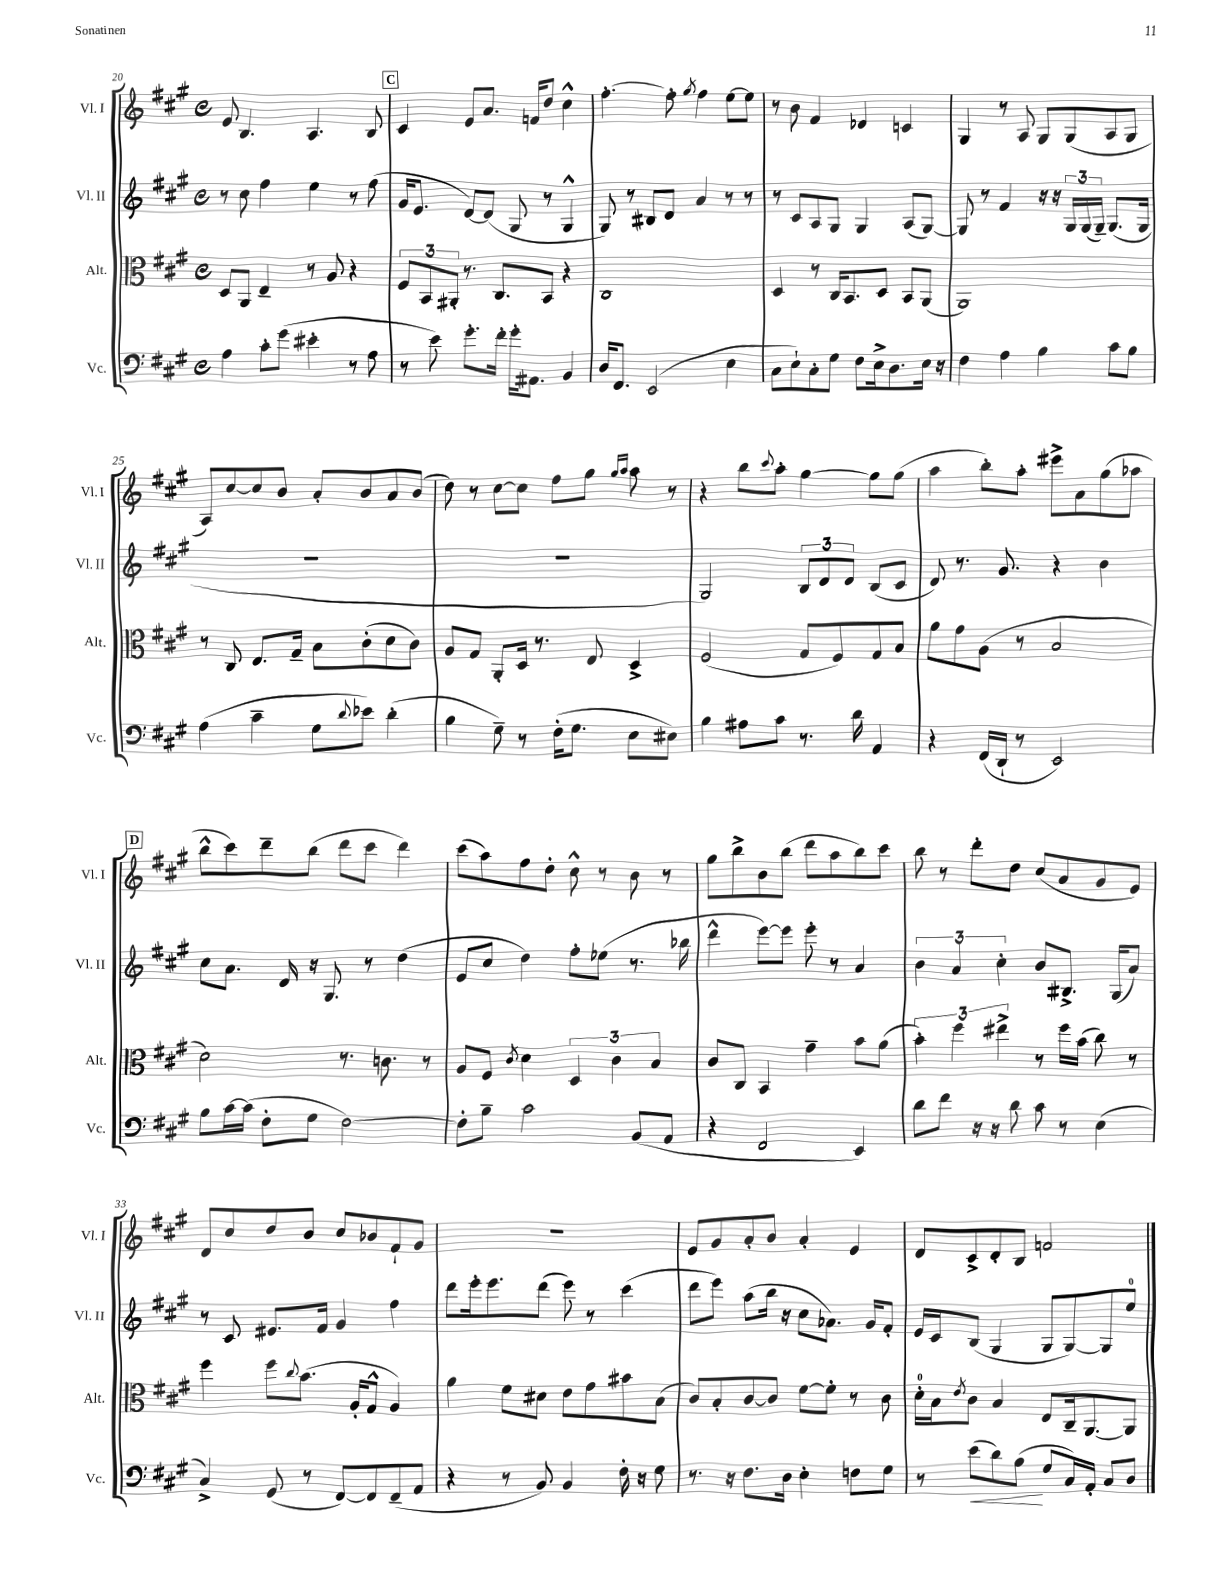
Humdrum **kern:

**kern	**dynam	**kern	**kern	**kern
*part4	*part4	*part3	*part2	*part1
*staff4	*staff4	*staff3	*staff2	*staff1
*I"Vc.	*	*I"Alt.	*I"Vl. II	*I"Vl. I
*I'Vc.	*	*I'Alt.	*I'Vl. II	*I'Vl. I
*clefF4	*	*clefC3	*clefG2	*clefG2
*k[f#c#g#]	*	*k[f#c#g#]	*k[f#c#g#]	*k[f#c#g#]
*M4/4	*	*M4/4	*M4/4	*M4/4
*met(c)	*	*met(c)	*met(c)	*met(c)
=20	=20	=20	=20	=20
4A\	.	8D/L	8r	8e/
.	.	8AA/J	8cc#\	4.B/
8c#'\L	.	4E~/	4ff#\	.
(8g#\J	.	.	.	.
4e#X'\	.	8r	4ee\	4.A/
.	.	8A/	.	.
8r	.	4r	8r	.
8A\	.	.	(8ff#\	8B/
!!LO:REH:place=s1:t=C
=21	=21	=21	=21	=21
8r	.	12F#/L	16g#/KL	4c#/
.	.	.	8.e/J	.
.	.	12BB/	.	.
8e\)	.	.	.	.
.	.	12AA#X'/J	.	.
8.g#'\L	.	8.r	[8d/L)	8e/L
.	.	.	(8d/J]	8.a/J
16f#'\Jk	.	8.C#/L	.	.
16g#'\KL	.	.	8G#/	.
8.AA#X\J	.	.	.	16fn/KL
.	.	8BB/J	8r	8dd/J
4BB/	.	4r	4G#^^/	4cc#^^\
=22	=22	=22	=22	=22
16D/KL	.	1C#	8G#/)	[4.ff#'\
8.FF#/J	.	.	.	.
.	.	.	8r	.
(2EE/	.	.	8B#X/L	.
.	.	.	8d/J	8ff#'\]
.	.	.	.	8qgg#/
.	.	.	4a/	4ff#\
4E\	.	.	8r	[8ee\L
.	.	.	8r	8ee\J]
=23	=23	=23	=23	=23
8C#\L	.	4D/	8r	8r
8E`\)	.	.	8c#/L	8b\
8C#'\	.	8r	8A/	4f#/
8G#\J	.	16C#/KL	8G#/J	.
.	.	8.BB/	.	.
8F#\L	.	.	4G#/	4d-X/
16E^\k	.	8D/J	.	.
8.D\	.	.	.	.
.	.	8BB/L	(8A/L	4cn/
16E\Jk	.	(8AA/J	[8G#/J)	.
16r	.	.	.	.
=24	=24	=24	=24	=24
4F#\	.	1AA)	8G#/]	4G#/
.	.	.	8r	.
4A\	.	.	4f#/	8r
.	.	.	.	8A/
4B\	.	.	16r	8G#/L
.	.	.	16r	.
.	.	.	24G#/LL	(8G#/
.	.	.	(24G#/	.
.	.	.	24G#~/JJ)	.
8c#\L	.	.	(8.G#/L	8A/
8B\J	.	.	.	8G#/J
.	.	.	16G#/Jk	.
!!LO:LB:g=z
=25	=25	=25	=25	=25
(4A\	.	8r	1r	8A/L)
.	.	8C#/	.	[8cc#/
4c#~\	.	8.E/L	.	8cc#/]
.	.	.	.	8b/J
.	.	16G#~/Jk	.	.
8G#\L	.	8B\L	.	8a'/L
8qqd/	.	.	.	.
8e-X\J)	.	(8c#'\	.	8b/
(4d'\	.	8d\	.	8a/
.	.	8c#\J)	.	(8b/J
=26	=26	=26	=26	=26
4B\	.	8A/L	1r	8dd\)
.	.	8G#/J	.	8r
8G#~\)	.	8AA'/L	.	[8cc#\L
8r	.	16D/Jk	.	8cc#\J]
.	.	8.r	.	.
(16F#'\KL	.	.	.	8ff#\L
8.G#\J	.	.	.	.
.	.	8E/	.	8gg#\J
.	.	.	.	16qqgg#/LL
.	.	.	.	16qqaa/JJ
8E\L	.	4D^/	.	8aa\
8E#X\J)	.	.	.	8r
=27	=27	=27	=27	=27
4B\	.	(2F#/	2G#/)	4r
8A#X\L	.	.	.	8bb\L
.	.	.	.	8qqccc#/
8c#\J	.	.	.	8aa'\J
8.r	.	8G#/L	12B/L	[4gg#\
.	.	.	12d/	.
.	.	8F#/)	.	.
.	.	.	12d/J	.
16d\	.	.	.	.
4AA/	.	8G#/	(8B/L	8gg#\L]
.	.	8B/J	8c#/J	(8gg#\J
=28	=28	=28	=28	=28
4r	.	8a\L	8d/)	4aa\
.	.	8g#\	8.r	.
(16FF#/LL	.	(8A\J	.	8bb'\L)
16DD`/JJ	.	.	8.g#/	.
8r	.	8r	.	8aa'\J
2EE/)	.	2B/	4r	8eee#X^\L
.	.	.	.	8a\
.	.	.	4b\	(8gg#\
.	.	.	.	8aa-X\J
!!LO:LB:g=z
!!LO:REH:place=s1:t=D
=29	=29	=29	=29	=29
8B\L	.	2d\)	8cc#\L	8bb^^\L
[16c#\L	.	.	8.a\J	8ccc#\)
(16c#\JJ]	.	.	.	.
8F#'\L	.	.	.	8ddd~\
.	.	.	16d/	.
8G#\J	.	.	16r	(8bb\J
.	.	.	8.G#/	.
[2F#\)	.	8.r	.	8ddd\L
.	.	.	8r	8ccc#\J
.	.	8.cn\	.	.
.	.	.	(4dd\	4ddd\)
.	.	8r	.	.
=30	=30	=30	=30	=30
8F#'\L]	.	8A/L	8e/L	(8ccc#\L
8B~\J	.	8F#/J	8cc#/J	8aa\)
.	.	8qc#/	.	.
2c#\	.	4d\	4dd\)	8ff#\
.	.	.	.	8dd'\J
.	.	6D/	8ff#'\L	8cc#^^\
.	.	.	(8ee-X\J	8r
.	.	6c#\	.	.
(8BB/L	.	.	8.r	8b\
.	.	6B/	.	.
8AA/J	.	.	.	8r
.	.	.	16bb-X\	.
=31	=31	=31	=31	=31
4r	.	8c#/L	4ddd^^\	8gg#\L
.	.	8C#/J	.	8bb^\
2FF#/	.	4BB/	[8eee\L)	8b\
.	.	.	8eee\J]	(8bb\J
.	.	4g#~\	8eee'\	8ddd\L
.	.	.	8r	8aa\
4EE/)	.	8b\L	4a/	8bb\)
.	.	(8a\J	.	8ccc#\J
=32	=32	=32	=32	=32
8d\L	.	6b'\)	6b\	8bb\
8f#\J	.	.	.	8r
.	.	6ff#\	6a/	.
16r	.	.	.	8ddd'\L
16r	.	.	.	.
.	.	6ee#X^\	6cc#'\	.
8d\	.	.	.	8dd\J
8c#\	.	8r	8b/L	(8cc#/L
8r	.	16ff#\LL	8.B#X^/J	8a/
.	.	(16b\JJ	.	.
(4E\	.	8cc#\)	.	8g#/
.	.	.	(16G#/KL	.
.	.	8r	8a/J)	8e/J)
!!LO:LB:g=z
=33	=33	=33	=33	=33
4C#^/)	.	4ff#\	8r	8d/L
.	.	.	8c#/	8cc#/
(8GG#/	.	8ff#\L	8.e#X/L	8dd/
.	.	8qqcc#/	.	.
8r	.	(8.b\J	.	8b/J
.	.	.	16f#/Jk	.
[8FF#/L)	.	.	4g#/	8cc#/L
.	.	16A'/KL	.	.
8FF#/]	.	8G#^^/J	.	8b-X/
(8FF#~/	.	4A/)	4ff#\	8f#`/
8AA/J	.	.	.	8g#/J
=34	=34	=34	=34	=34
4r	.	4a\	8ddd\L	1r
.	.	.	16eee'\k	.
.	.	.	8.eee\	.
8r	.	8f#\L	.	.
8BB/)	.	8d#X\J	(8ddd\J	.
4BB/	.	8e\L	8eee\)	.
.	.	8g#\	8r	.
16F#'\	.	8b#X\	(4ccc#\	.
16r	.	.	.	.
8G#\	.	(8B\J	.	.
=35	=35	=35	=35	=35
8.r	.	8c#/L)	8ddd\L	8e/L
.	.	8B'/	8eee\J)	8g#/
16r	.	.	.	.
8.F#\L	.	[8c#/	(8aa\L	8a'/
.	.	8c#/J]	16bb\Jk	8b/J
16D\Jk	.	.	16r	.
4E'\	.	[8f#\L	8cc#\L	4a'/
.	.	8f#'\J]	8.a-X\J)	.
8Fn\L	.	8r	.	4e/
.	.	.	16g#/KL	.
8G#\J	.	8c#\	8f#'/J	.
=36	=36	=36	=36	=36
8r	.	16d'\LL	16e/LL	8d/L
.	.	16B\J	16c#/J	.
.	.	8qe/	.	.
!	!LO:HP:b	!	!	!
(8e\L	<	8c#\J	(8B/J	8c#^/
8d\)	.	4B/	4G#/	8d'/
(8B\J	.	.	.	8B/J
8G#/L	[	8E/L	8G#/L	2fn/
16C#/L)	.	16C#~/k	[8G#/)	.
16AA'/JJ	.	[8.AA/	.	.
8C#/L	.	.	8G#/]	.
8D/J	.	8AA/J]	8ee/J	.
==	==	==	==	==
*-	*-	*-	*-	*-
